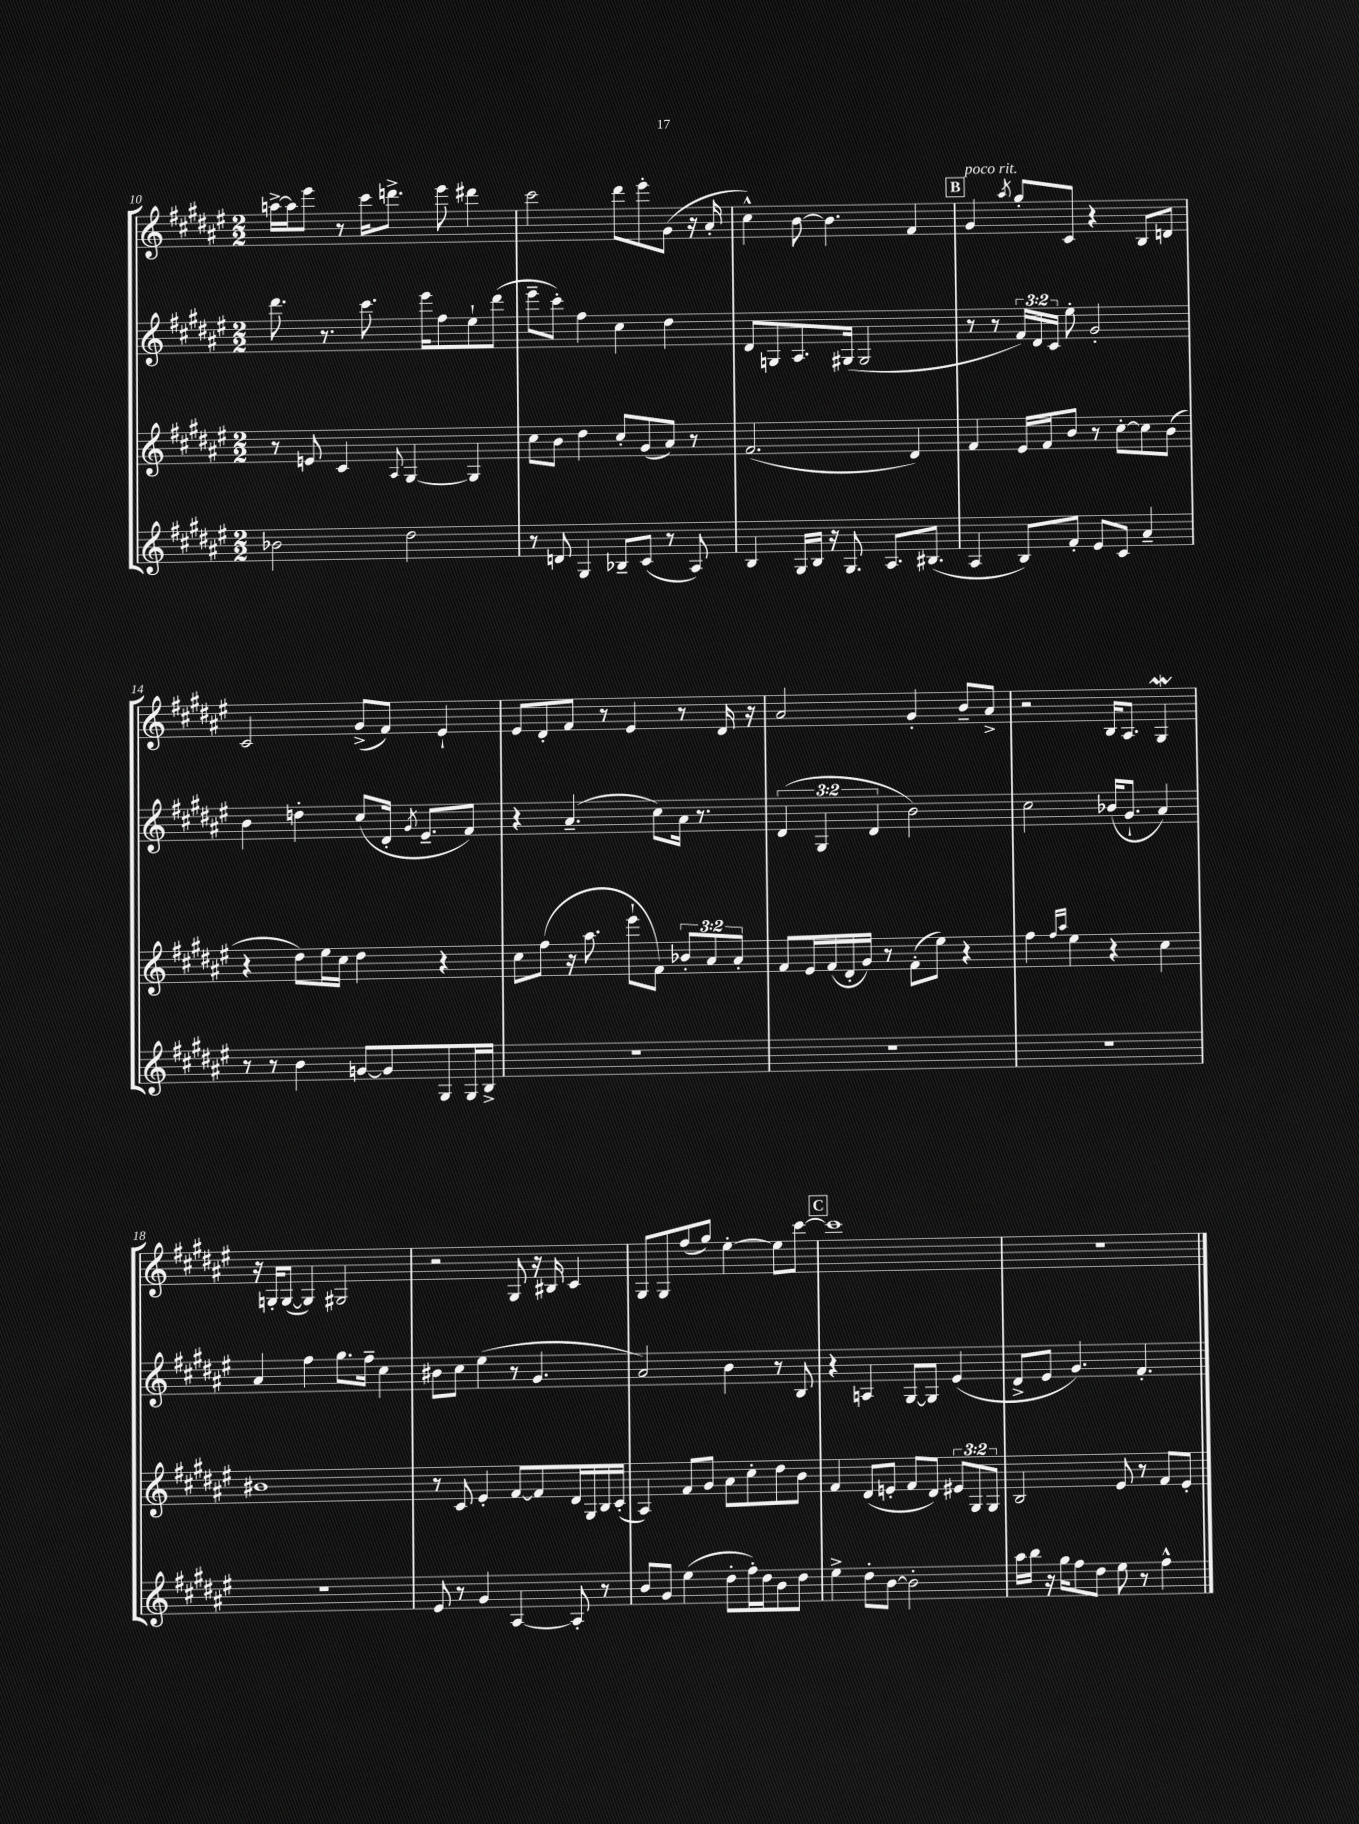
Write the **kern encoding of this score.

**kern	**kern	**kern	**kern
*staff4	*staff3	*staff2	*staff1
*clefG2	*clefG2	*clefG2	*clefG2
*k[f#c#g#d#a#e#]	*k[f#c#g#d#a#e#]	*k[f#c#g#d#a#e#]	*k[f#c#g#d#a#e#]
*M2/2	*M2/2	*M2/2	*M2/2
2b-	8r	8.ddd#	[16aa^
.	.	.	16aa]
.	8e	.	8eee#
.	.	8.r	.
.	4c#	.	8r
.	.	8.ccc#	16ccc#
.	.	.	8.ddd^
.	8qqA#	.	.
2dd#	[4G#	.	.
.	.	16eee#	.
.	.	8ff#	8eee#
.	4G#]	8ee#`	4ddd#
.	.	(8ddd#	.
=	=	=	=
8r	8cc#	8eee#~	2ccc#
8d	8b	8ccc#')	.
4G#	4dd#	4ff#	.
8B-~	8cc#'	4cc#	8ddd#
(8c#	(8g#	.	8eee#'
8r	8a#)	4dd#	(8g#
8A#)	8r	.	16r
.	.	.	16a#'
=	=	=	=
4B	(2.f#	8d#	4cc#^^)
.	.	8G	.
16G#	.	8.A#	[8b
16B	.	.	.
16r	.	.	4.b]
8.G#	.	(16G#	.
.	.	2G#	.
8.A#	.	.	.
.	4d#)	.	4f#
(8.B#	.	.	.
=	=	=	=
4A#	4f#	8r	4g#
.	.	8r	.
.	.	.	8qaa#
8B)	16e#	24f#)	8gg#'
.	.	24d#	.
.	16f#	.	.
.	.	24c#	.
8f#'	8b	8ee#'	8c#
8e#	8r	2g#'	4r
8c#	[8cc#'	.	.
4a#~	8cc#]	.	8B
.	(8b	.	8d
=	=	=	=
8r	4r	4b	2c#
8r	.	.	.
4b	8dd#)	4dd'	.
.	16ee#	.	.
.	16cc#	.	.
[8g	4dd#	(8cc#	(8g#^
8g]	.	16d#'	8f#)
.	.	8qg#	.
.	.	8.e#~	.
8G#	4r	.	4e#`
16G#	.	8f#)	.
16B^	.	.	.
=	=	=	=
1r	8cc#	4r	8e#
.	(8ff#	.	8d#'
.	16r	(4.a#~	8f#
.	8.aa#	.	.
.	.	.	8r
.	8eee#`	.	4e#
.	8f#)	8cc#)	.
.	12b-'	16a#	8r
.	.	8.r	.
.	12a#	.	.
.	.	.	16d#
.	12a#'	.	.
.	.	.	16r
=	=	=	=
1r	8f#	(6d#	2a#
.	16e#	.	.
.	.	6G#	.
.	(16f#	.	.
.	16d#'	.	.
.	16g#)	.	.
.	.	6d#	.
.	8r	.	.
.	(8f#'	2b)	4g#'
.	8ee#)	.	.
.	4r	.	8b~
.	.	.	8a#^
=	=	=	=
1r	4ff#	2cc#	2r
.	16qqff#	.	.
.	16qqaa#	.	.
.	4ee#	.	.
.	4r	(16b-	16B
.	.	8.g#`	8.A#
.	4cc#	4a#)	4G#
=	=	=	=
1r	1b#	4a#	16r
.	.	.	16G'
.	.	.	([8G
.	.	4ff#	4G])
.	.	8.gg#	2G#
.	.	16ff#~	.
.	.	4cc#	.
=	=	=	=
8e#	8r	8b#	2r
8r	8c#	8cc#	.
4g#	4e#'	(4ee#	.
[4A#	[8f#	8r	8G#
.	8f#]	4.g#	16r
.	.	.	16B#
8A#']	16d#	.	4c#
.	16G#	.	.
8r	16B	.	.
.	(16c#'	.	.
=	=	=	=
8b	4A#)	2a#)	8G#
8g#	.	.	8G#
(4ee#	8f#	.	(8ff#
.	8g#	.	8gg#)
8dd#'	8a#	4b	[4ee#'
16ff#')	8cc#'	.	.
16dd#	.	.	.
8b	8dd#	8r	8ee#]
8dd#	8b	8B	[8ccc#
=	=	=	=
4ee#^	4f#	4r	1ccc#]
8dd#'	(8d#	4A	.
[8b	8e'	.	.
2b']	8f#	[8G#	.
.	8d#)	8G#]	.
.	12e#	(4e#	.
.	12G#	.	.
.	12G#	.	.
=	=	=	=
16aa#	2B	8d#^	1r
16bb	.	.	.
16r	.	8e#	.
16gg#	.	.	.
8ff#	.	4.g#)	.
8dd#	.	.	.
8ee#	8e#	.	.
8r	8r	4.f#'	.
4ff#^^	8f#	.	.
.	8e#'	.	.
==	==	==	==
*-	*-	*-	*-
